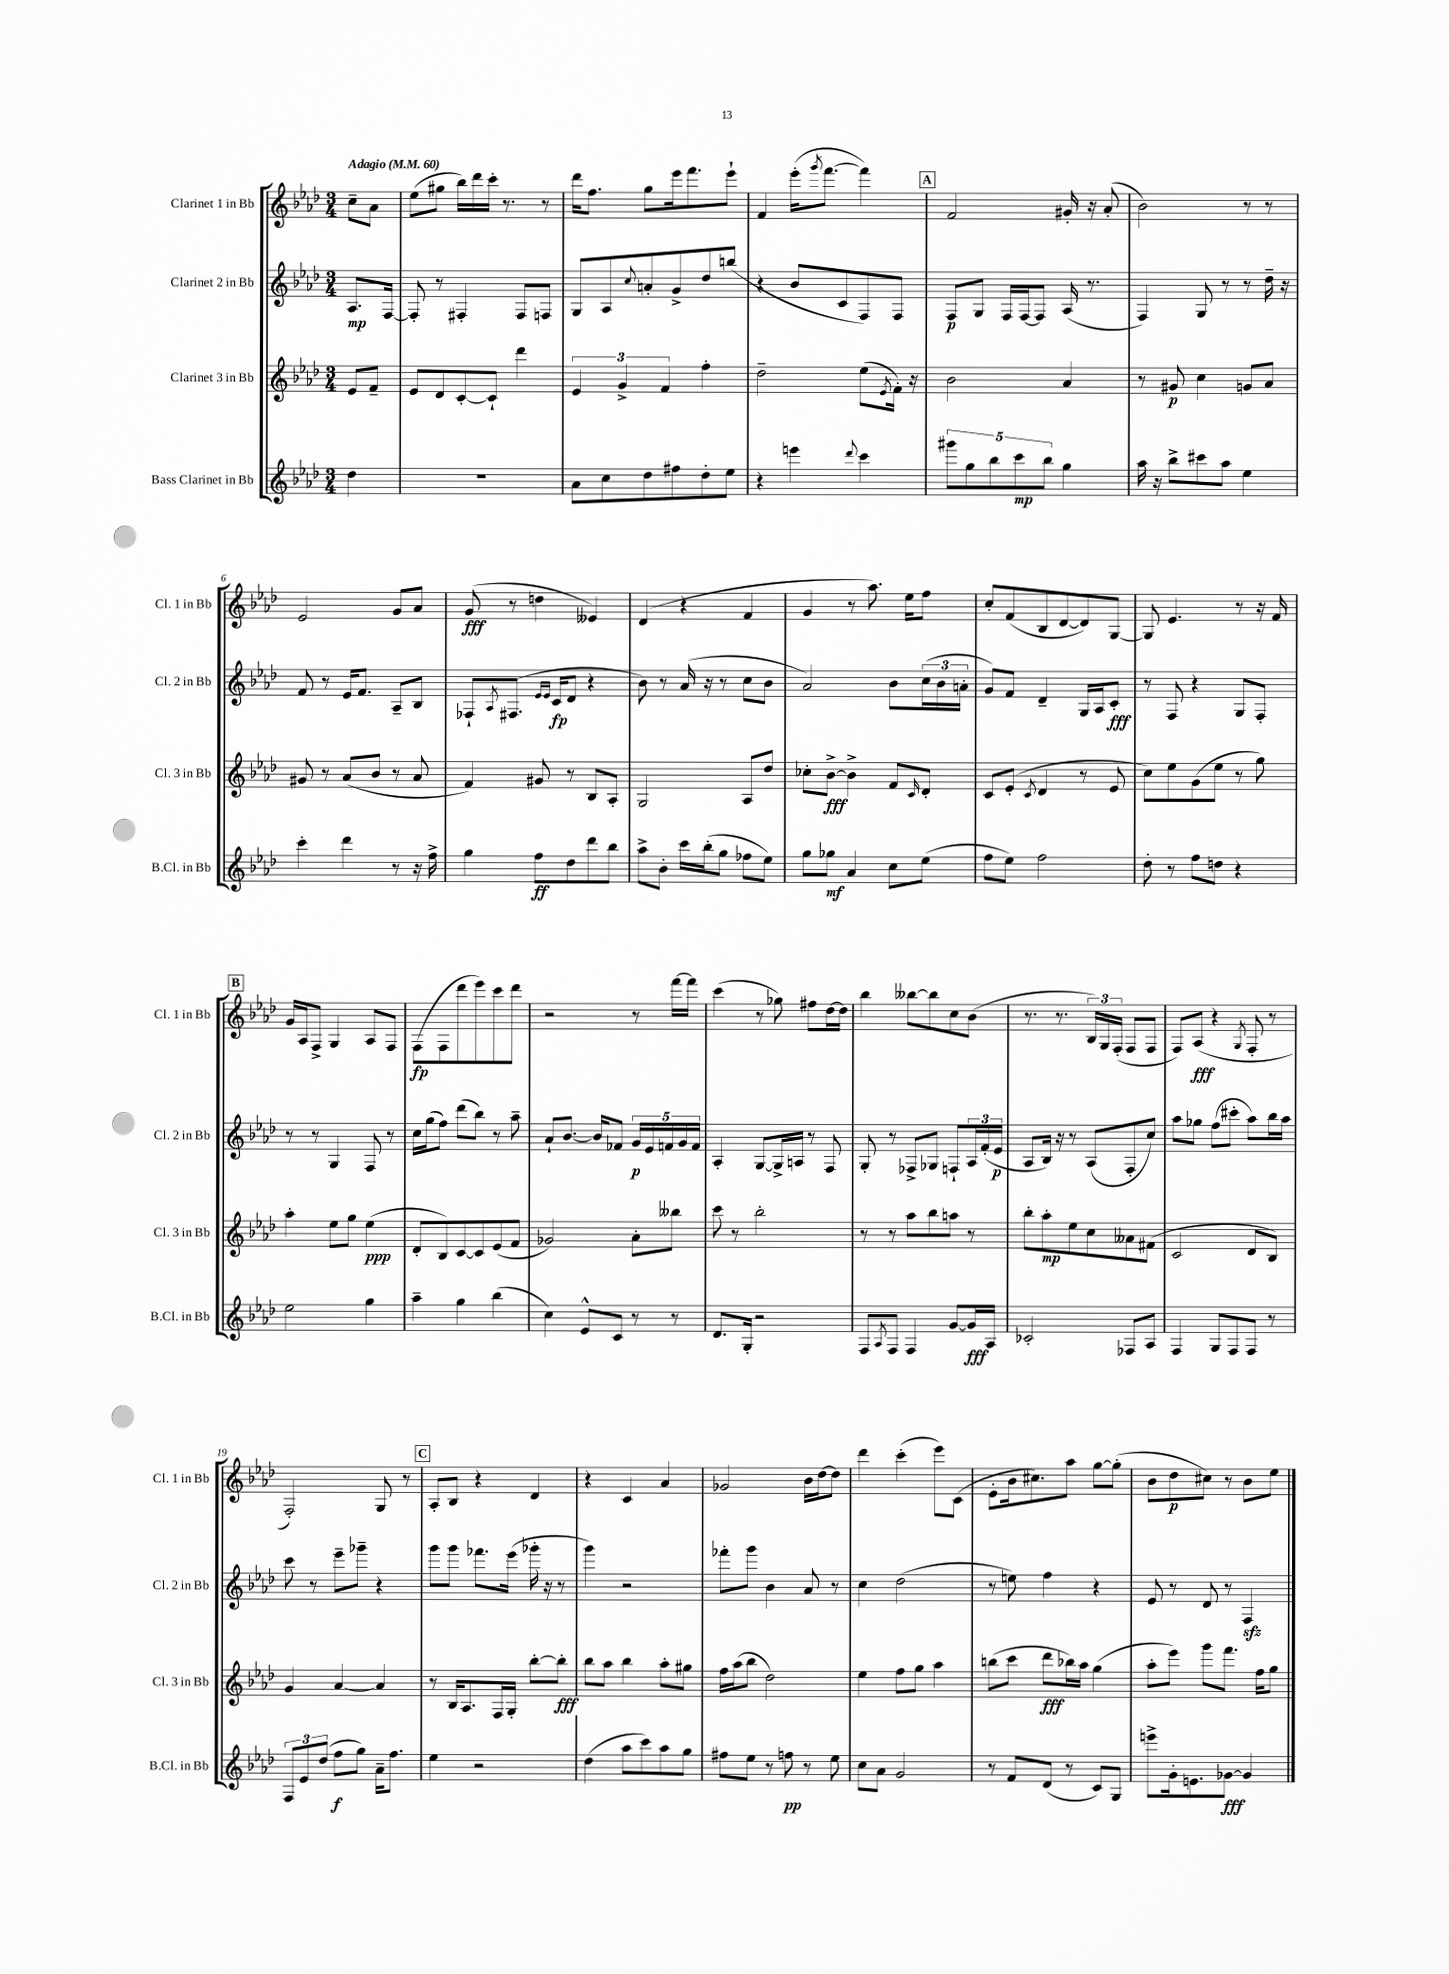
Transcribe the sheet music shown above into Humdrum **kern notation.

**kern	**dynam	**kern	**dynam	**kern	**dynam	**kern	**dynam
*part4	*part4	*part3	*part3	*part2	*part2	*part1	*part1
*staff4	*staff4	*staff3	*staff3	*staff2	*staff2	*staff1	*staff1
*I"Bass Clarinet in Bb	*	*I"Clarinet 3 in Bb	*	*I"Clarinet 2 in Bb	*	*I"Clarinet 1 in Bb	*
*I'B.Cl. in Bb	*	*I'Cl. 3 in Bb	*	*I'Cl. 2 in Bb	*	*I'Cl. 1 in Bb	*
*clefG2	*	*clefG2	*	*clefG2	*	*clefG2	*
*k[b-e-a-d-]	*	*k[b-e-a-d-]	*	*k[b-e-a-d-]	*	*k[b-e-a-d-]	*
*M3/4	*	*M3/4	*	*M3/4	*	*M3/4	*
*MM60	*	*MM60	*	*MM60	*	*MM60	*
=	=	=	=	=	=	=	=
!	!	!	!	!	!	!LO:TX:a:B:t=Adagio	!
4dd-\	.	8e-/L	.	8.A-/L	mp	8cc~\L	.
.	.	8f~/J	.	.	.	8a-\J	.
.	.	.	.	[16F/Jk	.	.	.
=1	=1	=1	=1	=1	=1	=1	=1
2.r	.	8e-/L	.	8F'/]	.	(8ee-\L	.
.	.	8d-/	.	8r	.	8gg#X\J	.
.	.	[8c'/	.	4F#X'/	.	16bb-\LL)	.
.	.	.	.	.	.	16ddd-\	.
.	.	8c`/J]	.	.	.	16ccc'\JJ	.
.	.	.	.	.	.	8.r	.
.	.	4ddd-\	.	8F#/L	.	.	.
.	.	.	.	8Fn/J	.	8r	.
=2	=2	=2	=2	=2	=2	=2	=2
8a-\L	.	6e-/	.	8G/L	.	16ddd-\KL	.
.	.	.	.	.	.	8.ff\J	.
8cc\	.	.	.	8A-/	.	.	.
.	.	6g^/	.	.	.	.	.
.	.	.	.	8qqcc/	.	.	.
8dd-\	.	.	.	8an'/	.	8gg\L	.
.	.	6f/	.	.	.	.	.
8ff#X\	.	.	.	8g^/	.	16eee-\k	.
.	.	.	.	.	.	8.fff\	.
8dd-'\	.	4ff'\	.	8dd-/	.	.	.
8ee-\J	.	.	.	(8bbn/J	.	8eee-`\J	.
=3	=3	=3	=3	=3	=3	=3	=3
4r	.	2dd-~\	.	4r	.	4f/	.
4eeen\	.	.	.	8b-/L	.	(16eee-'\KL	.
.	.	.	.	.	.	8qggg/	.
.	.	.	.	.	.	[8.fff\J	.
.	.	.	.	8c/	.	.	.
8qqddd-/	.	.	.	.	.	.	.
4ccc\	.	(8ee-\L	.	8F/)	.	4fff\])	.
.	.	8qe-/	.	.	.	.	.
.	.	16f'\Jk)	.	8F/J	.	.	.
.	.	16r	.	.	.	.	.
!!LO:REH:place=s1:t=A
=4	=4	=4	=4	=4	=4	=4	=4
10ggg#X\L	.	2b-\	.	8F/L	p	2f/	.
10gg\	.	.	.	.	.	.	.
.	.	.	.	8G/J	.	.	.
10bb-\	.	.	.	.	.	.	.
.	.	.	.	16F/LL	.	.	.
10ccc\	mp	.	.	.	.	.	.
.	.	.	.	[16F/J	.	.	.
.	.	.	.	8F/J]	.	.	.
10bb-\J	.	.	.	.	.	.	.
4gg\	.	4a-/	.	(16A-/	.	16g#X'/	.
.	.	.	.	8.r	.	16r	.
.	.	.	.	.	.	(8a-'/	.
=5	=5	=5	=5	=5	=5	=5	=5
16aa-\	.	8r	.	4F/)	.	2b-\)	.
16r	.	.	.	.	.	.	.
8bb-^\L	.	8g#X/	p	.	.	.	.
8ccc#X\	.	4cc\	.	8G/	.	.	.
8aa-\J	.	.	.	8r	.	.	.
4ee-\	.	8gn/L	.	8r	.	8r	.
.	.	8a-/J	.	16dd-~\	.	8r	.
.	.	.	.	16r	.	.	.
!!LO:LB:g=z
=6	=6	=6	=6	=6	=6	=6	=6
4ccc'\	.	8g#X/	.	8f/	.	2e-/	.
.	.	8r	.	8r	.	.	.
4ddd-\	.	(8a-/L	.	16e-/KL	.	.	.
.	.	.	.	8.f/J	.	.	.
.	.	8b-/J	.	.	.	.	.
8r	.	8r	.	8A-~/L	.	8g/L	.
16r	.	8a-/	.	8B-/J	.	8a-/J	.
16ff^\	.	.	.	.	.	.	.
=7	=7	=7	=7	=7	=7	=7	=7
4gg\	.	4f/)	.	8F-X`/L	.	(8g/	fff
.	.	.	.	8qA-/	.	.	.
.	.	.	.	(8.F#X/J	.	8r	.
8ff\L	ff	8g#X/	.	.	.	4ddn\	.
.	.	.	.	16qqe-/LL	.	.	.
.	.	.	.	16qqe-/JJ	.	.	.
.	.	.	.	16c/KL	fp	.	.
8dd-\	.	8r	.	8d-/J	.	.	.
8ddd-\	.	8B-/L	.	4r	.	4e--X/)	.
8bb-\J	.	8A-'/J	.	.	.	.	.
=8	=8	=8	=8	=8	=8	=8	=8
8aa-^\L	.	2G/	.	8b-\)	.	(4d-/	.
8b-'\J	.	.	.	8r	.	.	.
16ccc\LL	.	.	.	(16a-/	.	4r	.
(16bb-'\J	.	.	.	16r	.	.	.
8gg\J	.	.	.	8r	.	.	.
8ff-X\L	.	8A-/L	.	8cc\L	.	4f/	.
8ee-\J)	.	8dd-/J	.	8b-\J	.	.	.
=9	=9	=9	=9	=9	=9	=9	=9
8gg\L	.	8cc-X'\L	.	2a-/)	.	4g/	.
8gg-X\J	mf	[8b-^\J	fff	.	.	.	.
4a-/	.	4b-^\]	.	.	.	8r	.
.	.	.	.	.	.	8.aa-\)	.
8cc\L	.	8f/L	.	8b-\L	.	.	.
.	.	.	.	.	.	16ee-\KL	.
.	.	16qqc/	.	.	.	.	.
(8ee-\J	.	8d-'/J	.	(24cc\L	.	8ff\J	.
.	.	.	.	24b-\	.	.	.
.	.	.	.	24an'\JJ	.	.	.
=10	=10	=10	=10	=10	=10	=10	=10
8ff\L	.	8c/L	.	8g/L)	.	8cc'/L	.
8ee-\J)	.	(8e-'/J	.	8f/J	.	(8f/	.
.	.	8qc/	.	.	.	.	.
2ff\	.	4d-/	.	4d-~/	.	8B-/	.
.	.	.	.	.	.	[8d-/	.
.	.	8r	.	16G/LL	.	8d-/])	.
.	.	.	.	16A-/J	.	.	.
.	.	8e-/	.	8c'/J	fff	[8G/J	.
=11	=11	=11	=11	=11	=11	=11	=11
8dd-'\	.	8cc\L)	.	8r	.	8G/]	.
8r	.	8ee-\	.	8F/	.	4.e-/	.
8ff\L	.	(8g\	.	4r	.	.	.
8ddn\J	.	8ee-\J	.	.	.	.	.
4r	.	8r	.	8G/L	.	8r	.
.	.	8gg\)	.	8F'/J	.	16r	.
.	.	.	.	.	.	16f/	.
!!LO:LB:g=z
!!LO:REH:place=s1:t=B
=12	=12	=12	=12	=12	=12	=12	=12
2ee-\	.	4aa-'\	.	8r	.	16g/LL	.
.	.	.	.	.	.	16A-/J	.
.	.	.	.	8r	.	8F^/J	.
.	.	8ee-\L	.	4G/	.	4G/	.
.	.	8gg\J	.	.	.	.	.
4gg\	.	(4ee-\	ppp	8F/	.	8A-/L	.
.	.	.	.	8r	.	8F/J	.
=13	=13	=13	=13	=13	=13	=13	=13
4aa-~\	.	8d-'/L	.	16cc\LL	.	(8F\L	fp
.	.	.	.	(16gg\J	.	.	.
.	.	8B-/)	.	8ff\J)	.	8F\	.
4gg\	.	[8c/	.	(8ddd-\L	.	8ddd-\	.
.	.	8c/]	.	8bb-\J)	.	8eee-\)	.
(4bb-\	.	(8e-/	.	8r	.	8ccc\	.
.	.	8f/J	.	8aa-~\	.	8ddd-\J	.
=14	=14	=14	=14	=14	=14	=14	=14
4cc\)	.	2g-X/)	.	8a-`/L	.	2r	.
.	.	.	.	[8.b-/J	.	.	.
8e-^^/L	.	.	.	.	.	.	.
.	.	.	.	16b-/KL]	.	.	.
8c/J	.	.	.	8f-X/J	.	.	.
8r	.	8a-'\L	.	20g/LL	p	8r	.
.	.	.	.	20e-/	.	.	.
.	.	.	.	20fn/	.	.	.
8r	.	8bb--X\J	.	.	.	[16fff\LL	.
.	.	.	.	20g/	.	.	.
.	.	.	.	.	.	16fff\JJ]	.
.	.	.	.	20f/JJ	.	.	.
=15	=15	=15	=15	=15	=15	=15	=15
8.d-/L	.	8ccc\	.	4A-'/	.	(4ccc\	.
.	.	8r	.	.	.	.	.
16G'/Jk	.	.	.	.	.	.	.
2r	.	2bb-'\	.	[8G/L	.	8r	.
.	.	.	.	16G^/L]	.	8gg-X\)	.
.	.	.	.	16An/JJ	.	.	.
.	.	.	.	8r	.	8ff#X\L	.
.	.	.	.	8F/	.	[16dd-\L	.
.	.	.	.	.	.	16dd-\JJ]	.
=16	=16	=16	=16	=16	=16	=16	=16
8F/L	.	8r	.	8G'/	.	4bb-\	.
8qA-/	.	.	.	.	.	.	.
8F/J	.	8r	.	8r	.	.	.
4F/	.	8aa-\L	.	8F-X^/L	.	[8bb--X\L	.
.	.	8bb-\	.	8G-X/J	.	8bb--\]	.
[8g/L	.	8aan\J	.	8Fn`/L	.	8cc\	.
16g/L]	fff	8r	.	24A-/L	.	(8b-\J	.
.	.	.	.	(24f'/	.	.	.
16A-/JJ	.	.	.	.	.	.	.
.	.	.	.	24e-/JJ	p	.	.
=17	=17	=17	=17	=17	=17	=17	=17
2c-X'/	.	8bb-'\L	.	8A-/L	.	8.r	.
.	.	8aa-'\	mp	16B-/Jk)	.	.	.
.	.	.	.	16r	.	8.r	.
.	.	8ee-\	.	8r	.	.	.
.	.	8cc\	.	(8A-/L	.	24B-/LL)	.
.	.	.	.	.	.	24G/	.
.	.	.	.	.	.	(24F'/JJ	.
8F-X/L	.	8a--X\	.	8F'/	.	8F/L	.
8A-/J	.	(8f#X\J	.	8cc/J)	.	8F/J	.
=18	=18	=18	=18	=18	=18	=18	=18
4F/	.	2c/	.	8aa-\L	.	8F/L)	.
.	.	.	.	8gg-X\J	.	(8A-/J	fff
8G/L	.	.	.	(8ff\L	.	4r	.
8F/	.	.	.	8ccc#X'\J	.	.	.
.	.	.	.	.	.	8qG/	.
8F/J	.	8d-/L	.	8aa-\L)	.	8F'/	.
8r	.	8B-/J)	.	16bb-\L	.	8r	.
.	.	.	.	16aa-\JJ	.	.	.
!!LO:LB:g=z
=19	=19	=19	=19	=19	=19	=19	=19
12F/L	.	4g/	.	8ccc\	.	2F'/)	.
12e-/	.	.	.	.	.	.	.
.	.	.	.	8r	.	.	.
(12dd-/J	.	.	.	.	.	.	.
8ff\L	f	[4a-/	.	8eee-~\L	.	.	.
8gg\J)	.	.	.	8ggg-X~\J	.	.	.
16a-~\KL	.	4a-/]	.	4r	.	8G/	.
8.ff\J	.	.	.	.	.	.	.
.	.	.	.	.	.	8r	.
!!LO:REH:place=s1:t=C
=20	=20	=20	=20	=20	=20	=20	=20
4ee-\	.	8r	.	8ggg\L	.	8A-'/L	.
.	.	16B-/KL	.	8ggg\J	.	8B-/J	.
.	.	8.A-/	.	.	.	.	.
2r	.	.	.	8.fff-X\L	.	4r	.
.	.	16F/L	.	.	.	.	.
.	.	16G'/JJ	.	(16eee-\Jk	.	.	.
.	.	[8bb-'\L	.	16ggg-X'\	.	4d-/	.
.	.	.	.	16r	.	.	.
.	.	8bb-'\J]	fff	8r	.	.	.
=21	=21	=21	=21	=21	=21	=21	=21
(4dd-\	.	8bb-\L	.	4ggg\)	.	4r	.
.	.	8aa-\J	.	.	.	.	.
8aa-\L	.	4bb-\	.	2r	.	4c/	.
8ccc\)	.	.	.	.	.	.	.
8aa-\	.	8aa-'\L	.	.	.	4a-/	.
8gg\J	.	8gg#X\J	.	.	.	.	.
=22	=22	=22	=22	=22	=22	=22	=22
8ff#X\L	.	16ff\LL	.	8fff-X'\L	.	2g-X/	.
.	.	(16aa-\J	.	.	.	.	.
8ee-\J	.	8bb-\J	.	8ggg\J	.	.	.
8r	.	2dd-\)	.	4b-\	.	.	.
8ffn\	pp	.	.	.	.	.	.
8r	.	.	.	8a-/	.	16b-\LL	.
.	.	.	.	.	.	[16dd-\J	.
8ee-\	.	.	.	8r	.	8dd-\J]	.
=23	=23	=23	=23	=23	=23	=23	=23
8cc\L	.	4ee-\	.	4cc\	.	4ddd-\	.
8a-\J	.	.	.	.	.	.	.
2g/	.	8ff\L	.	(2dd-\	.	(4ccc'\	.
.	.	8gg\J	.	.	.	.	.
.	.	4aa-\	.	.	.	8eee-\L)	.
.	.	.	.	.	.	(8c\J	.
=24	=24	=24	=24	=24	=24	=24	=24
8r	.	(8bbn\L	.	8r	.	8e-'\L	.
8f/L	.	8ccc\J	.	8een\)	.	16b-\k	.
.	.	.	.	.	.	8.cc#X\)	.
(8d-/J	.	8ddd-\L	fff	4ff\	.	.	.
8r	.	16bb-X\L)	.	.	.	8aa-\J	.
.	.	16aa-\JJ	.	.	.	.	.
8c/L)	.	(4gg\	.	4r	.	[8gg\L	.
8G/J	.	.	.	.	.	(8gg'\J]	.
=25	=25	=25	=25	=25	=25	=25	=25
8eeen^\L	.	8aa-'\L	.	8e-/	.	8b-\L	.
16g'\k	.	8eee-\J)	.	8r	.	8dd-\	p
8.en\	.	.	.	.	.	.	.
.	.	8ggg\L	.	8d-/	.	8cc#X\J)	.
[8g-X\J	fff	8.fff\J	.	8r	.	8r	.
4g-/]	.	.	.	4Fzz/	.	8b-\L	.
.	.	16ff\KL	.	.	.	.	.
.	.	8gg\J	.	.	.	8ee-\J	.
==	==	==	==	==	==	==	==
*-	*-	*-	*-	*-	*-	*-	*-
